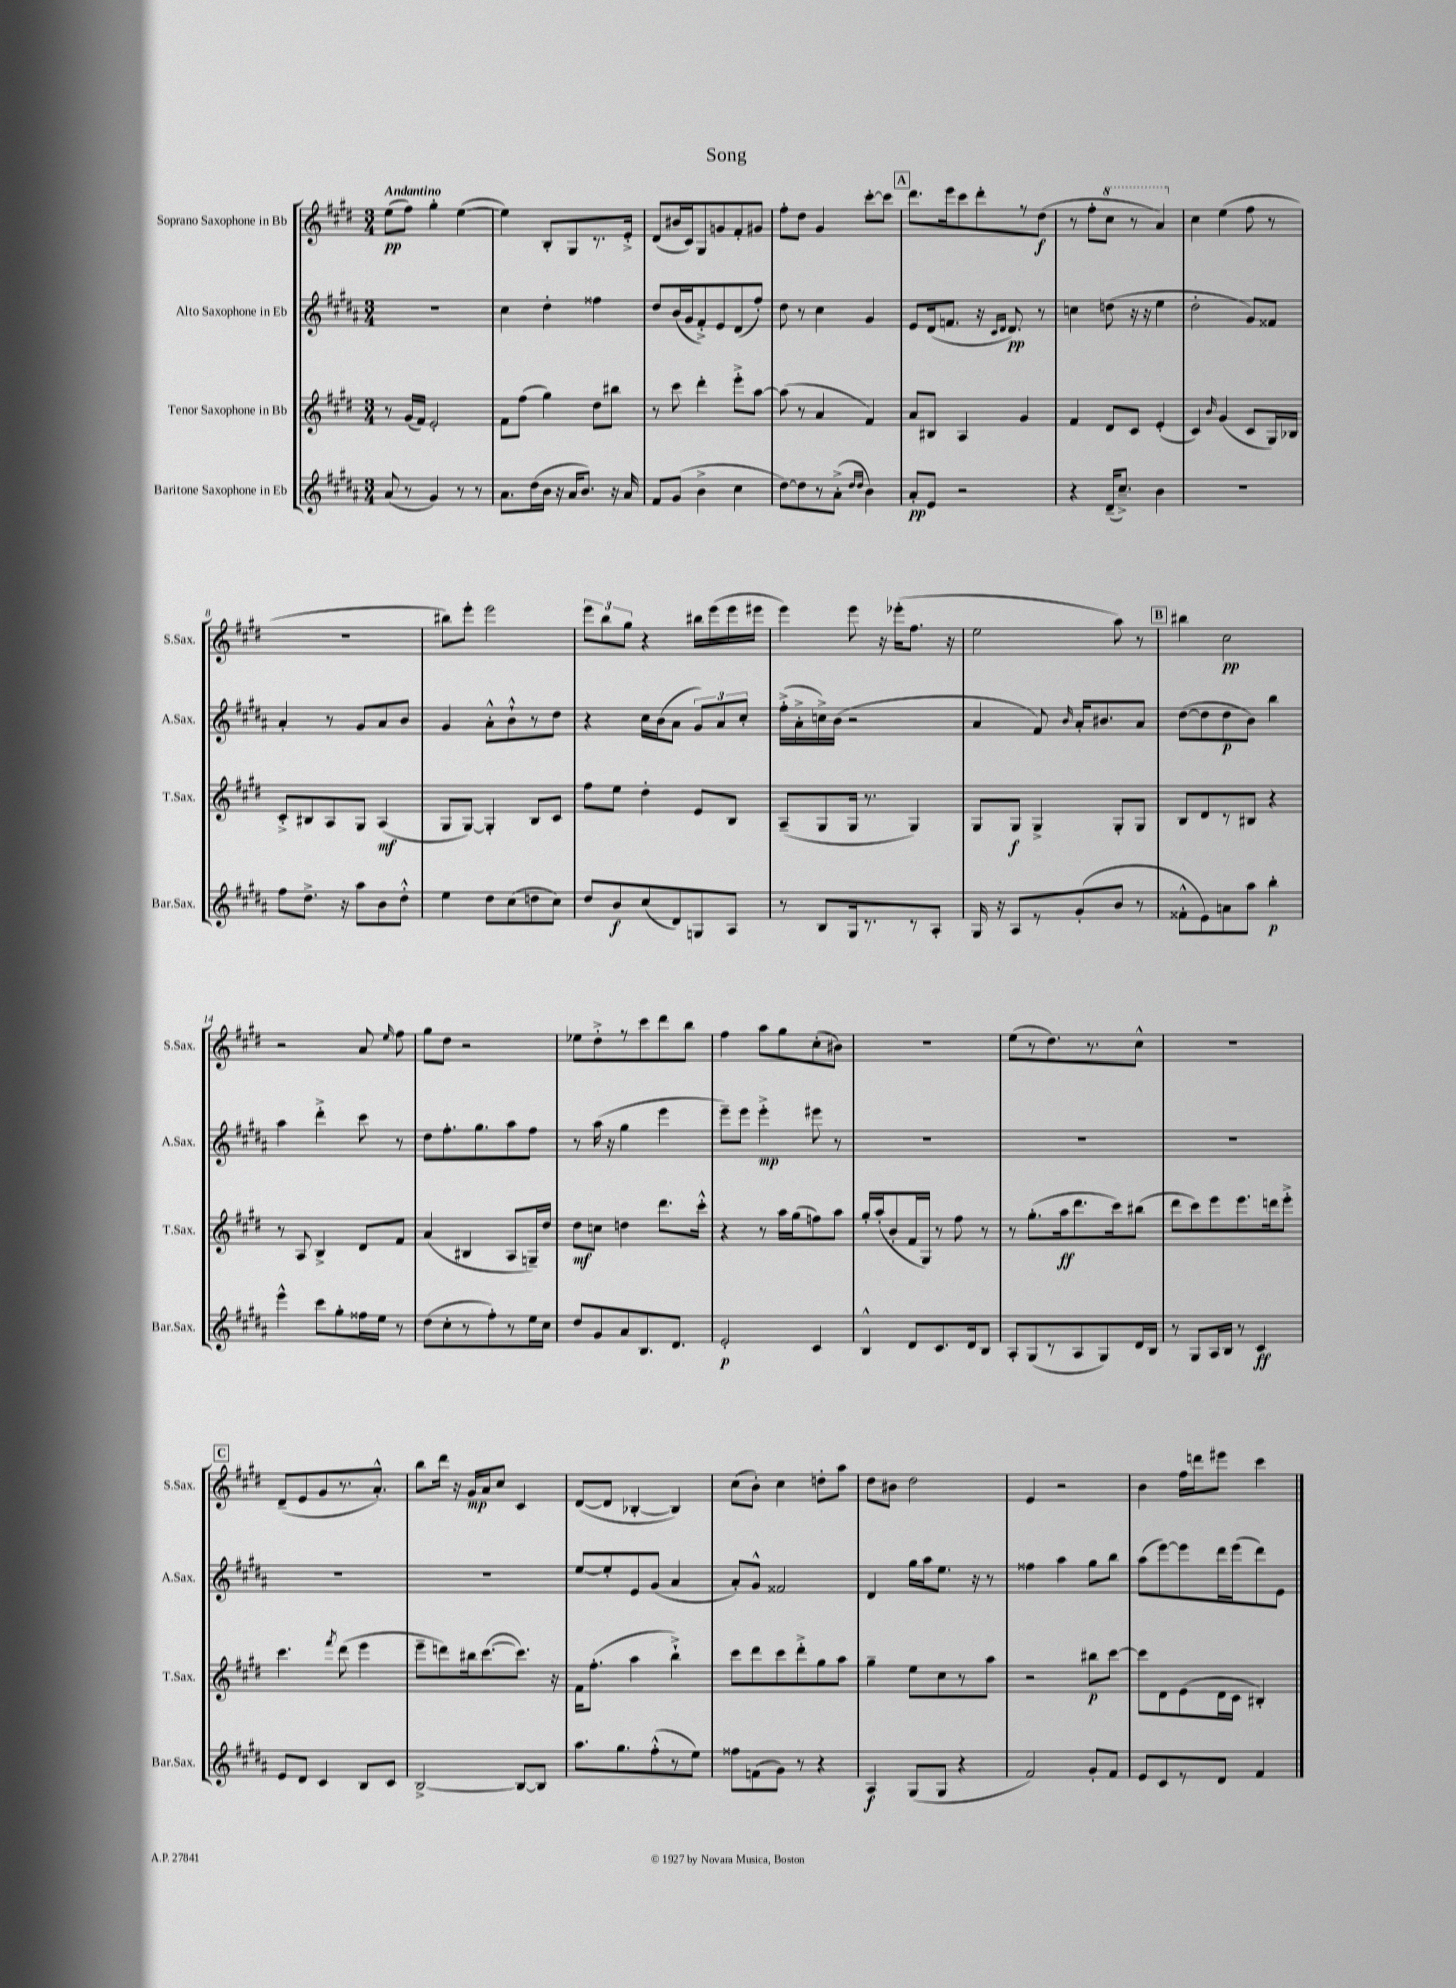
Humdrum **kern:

**kern	**kern	**kern	**kern
*staff4	*staff3	*staff2	*staff1
*clefG2	*clefG2	*clefG2	*clefG2
*k[f#c#g#d#a#]	*k[f#c#g#d#]	*k[f#c#g#d#a#]	*k[f#c#g#d#]
*M3/4	*M3/4	*M3/4	*M3/4
(8a#/	8r	2.r	(8ee\L
8r	(16g#/LL	.	8ff#\J)
.	16f#/JJ)	.	.
4g#/)	2e'/	.	4gg#'\
8r	.	.	([4ee\
8r	.	.	.
=	=	=	=
8.a#\L	8f#\L	4cc#\	4ee\])
.	(8ff#\J	.	.
(16dd#\L	.	.	.
16b\JJ	4gg#\)	4dd#'\	8B'/L
16r	.	.	.
16a#/LK	.	.	8G#/
8.b/J)	.	.	.
.	8dd#\L	4ff##\	8.r
16r	8bb#\J	.	.
16a#/	.	.	16e'^/Jk
=	=	=	=
8f#/L	8r	8dd#/L	(8d#/L
(8g#/J	8ccc#\	(16b/L	16b#/L
.	.	16g#/J	16c#/J)
4b^\	4ddd#'\	8f#'^/)	8G#/
.	.	8e/	8g/
4cc#\	8eee'^\L	(8d#/	8f#'/
.	[8aa\J	8ff#'/J)	8g#/J
=	=	=	=
[8dd#\L)	(8aa\]	8dd#\	8ff#'\L
8dd#\]	8r	8r	8dd#\J
8r	4a/	4cc#\	4g#/
(8a#'^\J	.	.	.
16qqdd#/LL	.	.	.
16qqdd#/JJ	.	.	.
4b\)	4f#/)	4g#/	[8ccc#'\L
.	.	.	8ccc#\]J
=	=	=	=
8a#'/L	8a/L	8e/L	8.ddd#\L
8e/J	8B#/J	(16d#/k	.
.	.	8.f/J	16eee\k
2r	4A/	.	8ccc#\
.	.	16r	8ddd#'\
.	.	16qqc#/LL	.
.	.	16qqd#/JJ	.
.	.	8.d#/)	.
.	4g#/	.	8r
.	.	8r	(8dd#\J
=	=	=	=
4r	4f#/	4cc\	8r
.	.	.	8ff#'\L
(16d#~/LK	8d#/L	(8dd\	8ccc#\J
8.cc#~^/J)	.	.	.
.	8c#/J	16r	8r
.	.	16r	.
4b\	(4e'/	4ee\	4aa/)
=	=	=	=
2.r	4c#/)	2dd#'\	4cc#\
.	16qqb/	.	.
.	(4g#/	.	(4ee\
.	8c#/L	8g#/L)	8ff#\
.	16G#/L)	8f##/J	8r
.	16B-/JJ	.	.
=	=	=	=
8ff#\L	8c#'^/L	4a#'/	2.r
8.dd#^\J	8B#/	.	.
.	8A/	8r	.
16r	.	.	.
8aa#\L	8G#/J	8g#/L	.
8b\	(4A/	8a#/	.
8dd#'^^\J	.	8b/J	.
=	=	=	=
4ee\	8G#/L	4g#/	8bb#\L)
.	[8G#/J)	.	8eee'\J
8dd#\L	4G#'/]	8a#'^^\L	2eee\
(8cc#\	.	8b`^^\	.
8dd\	8B/L	8r	.
8cc#\J)	8c#/J	8dd#\J	.
=	=	=	=
8dd#/L	8ff#\L	4r	12eee\L
.	.	.	12bb\
8b/	8ee\J	.	.
.	.	.	12gg#\J
(8cc#/	4dd#'\	16cc#\LL	4r
.	.	(16b\J	.
8d#/)	.	8a#\J	.
8G/	8e/L	12g#/L)	16bb#\LL
.	.	.	(16eee\
.	.	12a#/	.
8A#/J	8B/J	.	16eee\
.	.	12cc#'/J	.
.	.	.	16eee#\JJ
=	=	=	=
8r	(8A~/L	(16ff#'^\LL	4eee\)
.	.	16a#'^\	.
8B/L	8G#/	16cc^\)	.
.	.	(16b\JJ	.
16G#/k	16G#/Jk	2r	8eee\
8.r	8.r	.	.
.	.	.	16r
.	.	.	(16eee-'\LK
8r	4G#/)	.	8.ff#\J
8A#'/J	.	.	.
.	.	.	16r
=	=	=	=
16G#/	8G#/L	4a#/	2ee\
16r	.	.	.
8A#/L	8G#/J	.	.
8r	4G#^/	8f#/)	.
.	.	16qqb/	.
(8g#'/	.	16a#'/LK	.
.	.	8.b#/	.
8b/J	8G#'/L	.	8aa\)
8r	8G#/J	8a#/J	8r
=	=	=	=
8f##'^^\L	8B/L	([8dd#\L	4bb#\
8e\)	8d#/	8dd#\]	.
8a\	8r	8dd#\	2cc#\
8aa#\J	8B#/J	8b\J)	.
4bb'\	4r	4bb\	.
=	=	=	=
4eee^^\	8r	4aa#\	2r
.	8A/	.	.
8ccc#\L	4B^/	4ddd#'^\	.
8gg#'\	.	.	.
16ff##\L	8d#/L	8ccc#\	8a/
16ee\JJ	.	.	.
.	.	.	16qqee/
8r	8f#/J	8r	8ff#\
=	=	=	=
(8dd#\L	(4a/	8dd#\L	8gg#\L
8cc#'\	.	8.ff#'\	8dd#\J
8r	4B#/	.	2r
.	.	8.gg#\	.
8ff#'\)	.	.	.
8r	8A/L	8aa#\	.
16ee\L	16G~/L)	8ff#\J	.
16cc#\JJ	16dd#/JJ	.	.
=	=	=	=
8dd#/L	8dd#\L	8r	8ee-\L
8g#/	8cc\J	(16aa#\	8dd#'^\
.	.	16r	.
8a#/	4dd\	4gg#\	8r
8.B/	.	.	8ccc#\
.	8.ddd#\L	4eee\	8ddd#\
8.d#/J	.	.	.
.	.	.	8bb\J
.	16ccc#'^^\Jk	.	.
=	=	=	=
2e'/	4r	8eee~\L)	4ff#\
.	.	8eee\J	.
.	8r	4eee'^\	8aa\L
.	16aa\LL	.	8gg#\
.	(16gg#\J	.	.
4c#/	8ff\)	8eee#\	(8cc#'\
.	8aa\J	8r	8b#\J)
=	=	=	=
4B^^/	16gg#'/LL	2.r	2.r
.	(16aa'/J	.	.
.	8b'/	.	.
8d#/L	16f#/L	.	.
.	16G#/JJ)	.	.
8.c#/	8r	.	.
.	8ff#\	.	.
16d#/k	.	.	.
8B/J	8r	.	.
=	=	=	=
8A#'/L	8r	2.r	(8ee\L
(8G#/	(8.gg#'\L	.	8r
8r	.	.	8.dd#\)
.	16aa\k	.	.
8A#/	8.ddd#\	.	.
.	.	.	8.r
8G#/)	.	.	.
.	16ccc#\k)	.	.
16d#/L	(8bb#\J	.	8cc#^^\J
16B/JJ	.	.	.
=	=	=	=
8r	8ddd#\L	2.r	2.r
8G#/L	8ccc#\)	.	.
16A#/L	8eee\	.	.
16B/JJ	.	.	.
8r	8.eee\	.	.
4c#/	.	.	.
.	16ddd\k	.	.
.	8eee'^\J	.	.
=	=	=	=
8e/L	4.ccc#\	2.r	(8d#~/L
8d#/J	.	.	8e/
4c#/	.	.	8g#/
.	8qfff#/	.	.
.	(8ddd#\	.	8.r
8B/L	4eee\	.	.
.	.	.	8.a'^^/J)
8c#/J	.	.	.
=	=	=	=
[2B^/	8eee~\L	2.r	8bb\L
.	8ddd\)	.	16ddd#\Jk
.	.	.	16r
.	16bb#\k	.	16g#/LL
.	([8.ccc#\	.	16a/J
.	.	.	8cc#/J
8B/_L	8.ccc#\]J)	.	4c#/
8B/]J	.	.	.
.	16r	.	.
=	=	=	=
8.aa#\L	16f#\LK	[8ee/L	([8d#/L
.	(8.ff#'\J	.	.
.	.	8ee'/]	8d#/]J
8.gg#\	.	.	.
.	4aa\	8e/	[4B-'/
(8ff#'^^\	.	(8g#/J	.
8r	4bb`^\)	4a#/	4B-/])
8ee\J)	.	.	.
=	=	=	=
8ff##\L	8ccc#\L	8a#'/L)	(8cc#\L
(8f\	8ddd#\	8g#^^/J	8b'\J)
8g#\J)	8ccc#\	2f##/	4cc#\
8r	8ddd#'^\	.	.
4r	8gg#\	.	8dd'\L
.	8aa\J	.	8aa\J
=	=	=	=
4A#/	4gg#~\	4d#/	8dd#\L
.	.	.	8b#\J
(8G#/L	8ee\L	16gg#\LL	2dd#\
.	.	16aa#\J	.
8G#/J	8cc#\	8.ee\J	.
4r	8r	.	.
.	.	16r	.
.	8aa\J	8r	.
=	=	=	=
2f#/)	2r	4ff##\	4e/
.	.	4aa#\	2r
8g#'/L	8bb#\L	8gg#\L	.
8f#/J	[8ccc#\J	8bb\J	.
=	=	=	=
8e/L	8ccc#\]L	(8aa#\L	4b\
8c#/	8d#\	[8eee\)	.
8r	(8e\	8eee\]	16ff#\LL
.	.	.	16ddd\J
8d#/J	16d#\L	16ddd#\L	8eee#\J
.	16c#\JJ	(16eee\J	.
4f#/	4B#'/)	8ddd#\)	4ccc#\
.	.	8e\J	.
==	==	==	==
*-	*-	*-	*-
